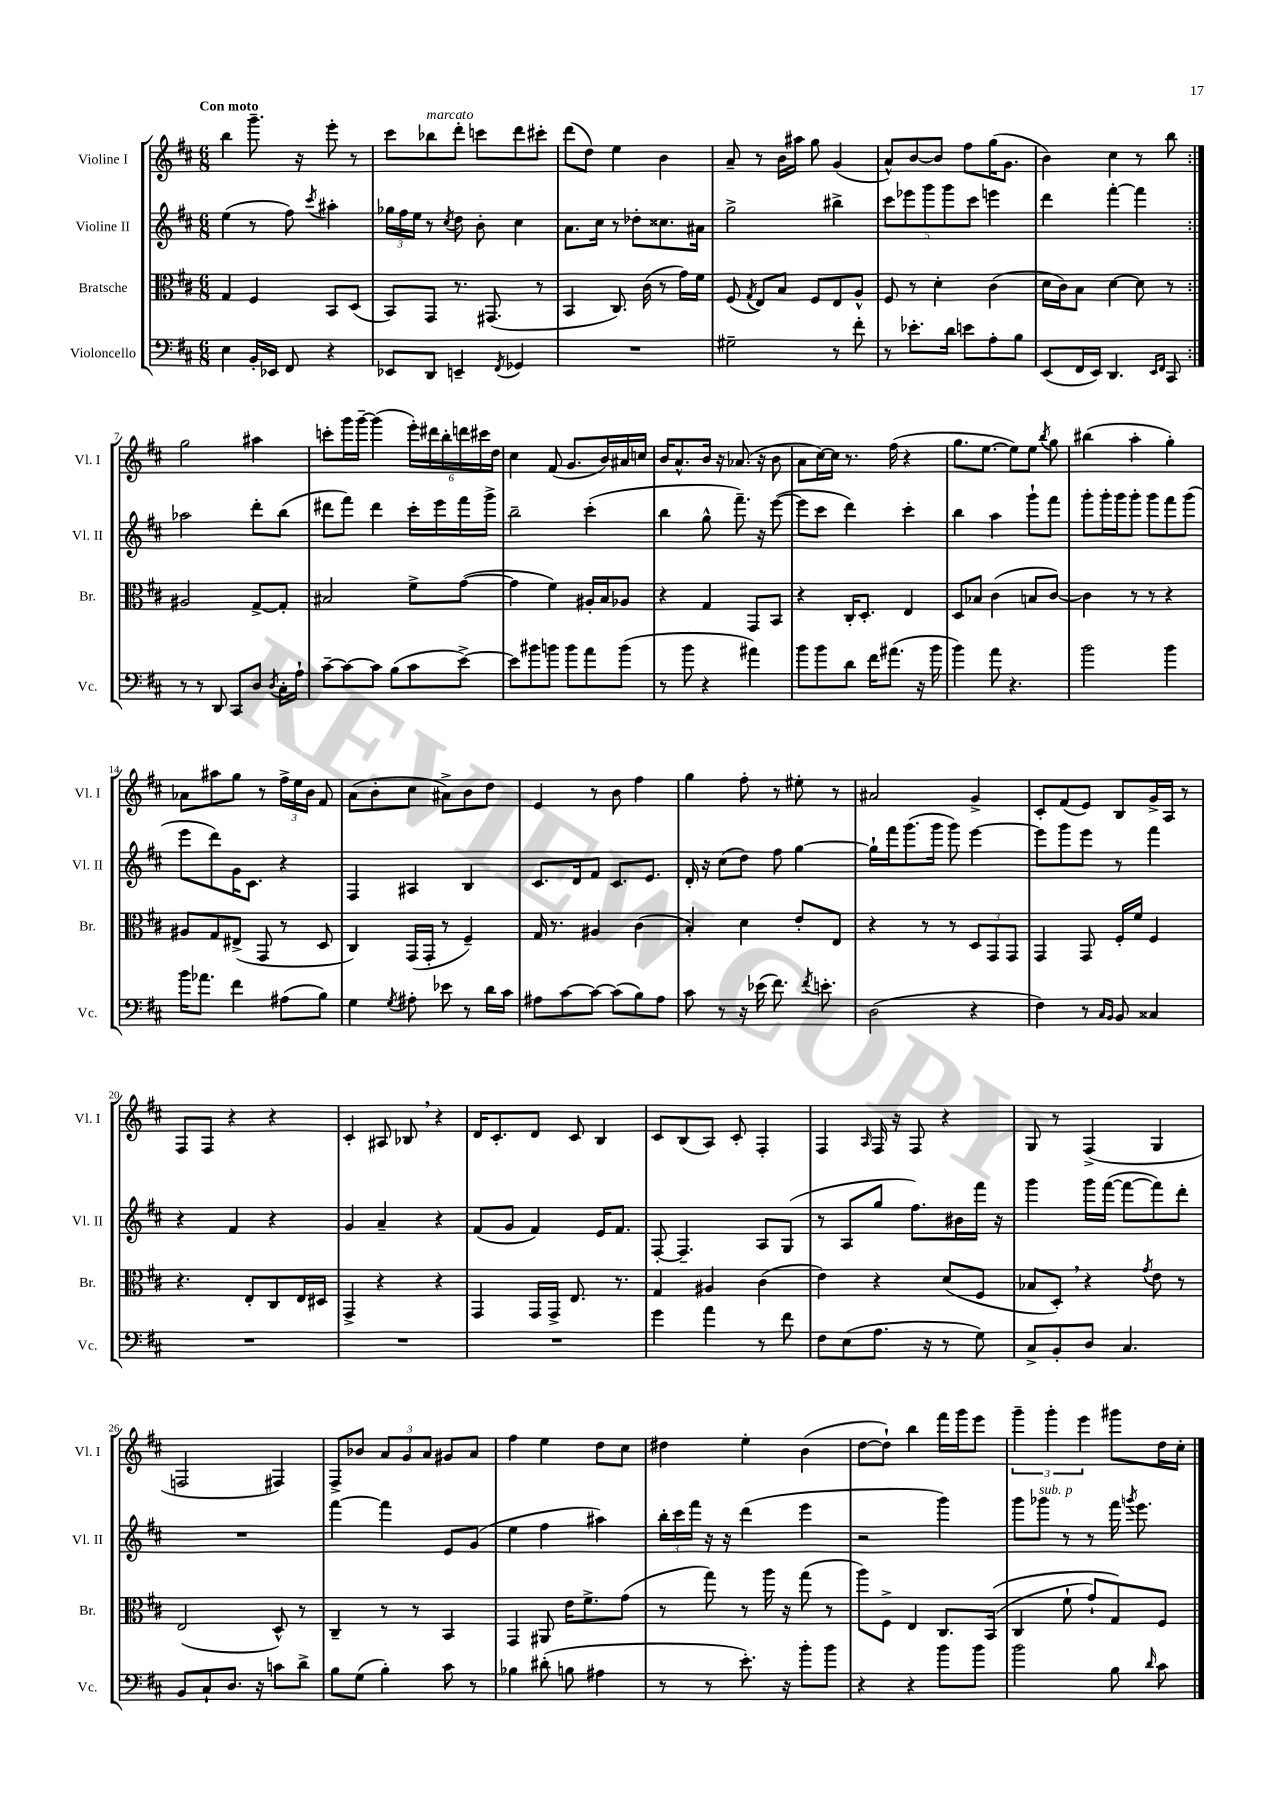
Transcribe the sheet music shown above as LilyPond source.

<<
\new StaffGroup <<
\new Staff = "s0" \with { instrumentName = "Violine I" shortInstrumentName = "Vl. I" } {
    \clef treble \key d \major \numericTimeSignature \time 6/8 \tempo "Con moto"
    \autoBeamOff \repeat volta 2 { b''4 g'''8.-- r16 e'''8-. r8 |
    cis'''8[ bes''8^\markup { \italic "marcato" } d'''8]-. c'''8[ d'''8 cis'''8]-. |
    d'''8[( d''8]) e''4 b'4 |
    a'8-- r8 b'16[ ais''16] g''8 g'4( |
    a'8[-^) b'8~ b'8] fis''8[ g''16( g'8.] |
    b'4) cis''4 r8 b''8 | }
    g''2 ais''4 |
    c'''8[-. g'''16 g'''16]~-- g'''4( \tuplet 6/4 { e'''16[-.) dis'''16 b''16-. d'''16 cis'''16 d''16] } |
    cis''4 fis'8( g'8.[ b'16) ais'16 c''16] |
    b'16[ a'8.-^ b'16] r16 aes'8.( r16 b'8 |
    a'8[ cis''16~) cis''16] r8. fis''16( r4 |
    g''8.[ e''8.]~ e''8[) e''8] \acciaccatura { b''8 } g''8 |
    bis''4( a''4-. g''4-.) |
    aes'8[ ais''8 g''8] r8 \tuplet 3/2 { fis''16[-> e''16 b'16] } fis'8 |
    a'8[( b'8-. cis''8] ais'8[->) b'8 d''8] |
    e'4 r8 b'8 fis''4 |
    g''4 fis''8-. r8 eis''8-. r8 |
    ais'2 g'4-> |
    cis'8[-. fis'8( e'8]) b8[ g'16-> a16] r8 |
    fis8[ fis8] r4 r4 |
    cis'4-. ais8 bes8 \breathe r4 |
    d'16[ cis'8.-. d'8] cis'8 b4 |
    cis'8[ b8( a8]) cis'8-. fis4-. |
    fis4 \grace { a16 } fis16 r16 fis8 r4 |
    g8 r8 fis4->( g4 |
    f2 fis4) |
    fis8[-> bes'8] \tuplet 3/2 { a'8[ g'8 a'8] } gis'8[ a'8] |
    fis''4 e''4 d''8[ cis''8] |
    dis''4 e''4-. b'4( |
    d''8[~ d''8]-!) b''4 fis'''16[ g'''16 e'''8] |
    \tuplet 3/2 { g'''4-- g'''4-. e'''4 } gis'''8[ d''16 cis''16]-. \bar "|." |
}
\new Staff = "s1" \with { instrumentName = "Violine II" shortInstrumentName = "Vl. II" } {
    \clef treble \key d \major \numericTimeSignature \time 6/8
    \autoBeamOff \repeat volta 2 { e''4( r8 fis''8) \acciaccatura { cis'''8 } ais''4-. |
    \tuplet 3/2 { ges''16[ fis''16 e''16] } r8 \acciaccatura { cis''8 } d''8 b'8-. cis''4 |
    a'8.[ cis''16] r8 des''8[-. cisis''8. ais'16] |
    g''2-> bis''4-> |
    \tuplet 5/4 { cis'''8[ ees'''8 g'''8 g'''8 cis'''8] } e'''4 |
    d'''4 fis'''4~-. fis'''4 | }
    aes''2 d'''8[-. b''8]( |
    dis'''8[ fis'''8]) dis'''4 cis'''16[-. e'''16 fis'''16 g'''16]-> |
    b''2-- cis'''4-.( |
    b''4 g''8-^ fis'''8.--) r16 e'''8~( |
    e'''8[ cis'''8] d'''4) cis'''4-. |
    b''4 a''4 g'''8[-! fis'''8] |
    g'''8[-. g'''16-. g'''16 g'''8]-. g'''8[ fis'''8 g'''8]( |
    e'''8[ d'''8) g'16 cis'8.] r4 |
    fis4 ais4 b4 |
    cis'8.[ d'16 fis'8] cis'8.[ e'8.] |
    d'16-. r16 cis''8[( d''8]) fis''8 g''4~ |
    g''16[-! fis'''16 g'''8.( g'''16] g'''8) e'''4~ |
    e'''8[ g'''8 e'''8] r8 fis'''4 |
    r4 fis'4 r4 |
    g'4 a'4-- r4 |
    fis'8[( g'8] fis'4) e'16[ fis'8.] |
    fis8~-. fis4.-- a8[ g8]( |
    r8 a8[ g''8] fis''8.[) bis'16 fis'''16] r16 |
    g'''4 g'''16[ fis'''16]~( fis'''8[~ fis'''8) d'''8]-. |
    R2. |
    fis'''4~ fis'''4 e'8[ g'8]( |
    e''4 fis''4 ais''4) |
    \tuplet 3/2 { b''16[-. cis'''16 fis'''16] } r16 r16 d'''4( e'''4 |
    r2 g'''4) |
    g'''8[ ges'''8]^\markup { \italic "sub. p" } r8 r8 fis'''16 \acciaccatura { g'''8 } e'''8. \bar "|." |
}
\new Staff = "s2" \with { instrumentName = "Bratsche" shortInstrumentName = "Br." } {
    \clef alto \key d \major \numericTimeSignature \time 6/8
    \autoBeamOff \repeat volta 2 { g4 fis4 b,8[ d8]( |
    b,8[) g,8] r8. gis,8.( r8 |
    b,4 cis8.) cis'16( r8 g'16[) fis'16] |
    fis8( \acciaccatura { g8 } e8[) b8] fis8[ e8 a8]-^ |
    fis8 r8 d'4-. cis'4( |
    d'16[ cis'16) b8] d'4~ d'8 r8 | }
    ais2 g8[~-> g8]-. |
    bis2 fis'8[-> g'8]~( |
    g'4 fis'4) ais16[-. b16 aes8] |
    r4 g4 g,8[ b,8] |
    r4 cis16[-. d8.]-. e4 |
    d8[ bes8] cis'4( b8[ cis'8]~) |
    cis'4 r8 r8 r4 |
    ais8[ g8 eis8]->( g,8 r8 d8 |
    cis4) g,16[( g,16]-. r8 fis4--) |
    g16 r8. ais4 cis'4( |
    b4-.) d'4 e'8[-. e8] |
    r4 r8 r8 \tuplet 3/2 { d8[ g,8 g,8] } |
    g,4 g,8 fis16[-. fis'16] fis4 |
    r4. e8[-. cis8 e16 dis16] |
    g,4-> r4 r4 |
    g,4 g,16[ g,16]-> e8. r8. |
    g4 ais4 cis'4( |
    e'4) r4 d'8[( fis8] |
    bes8[ d8]-.) \breathe r4 \acciaccatura { g'8 } e'8 r8 |
    e2( d8-^) r8 |
    cis4-- r8 r8 b,4 |
    g,4 ais,8 e'16[ fis'8.-> g'8]( |
    r8 g''8) r8 a''16 r16 g''8( r8 |
    a''8[) fis8]-> e4 cis8.[ b,16](\( |
    cis4 fis'8-! g'8[-!) g8\) fis8] \bar "|." |
}
\new Staff = "s3" \with { instrumentName = "Violoncello" shortInstrumentName = "Vc." } {
    \clef bass \key d \major \numericTimeSignature \time 6/8
    \autoBeamOff \repeat volta 2 { e4 b,16[-. ees,16] fis,8 r4 |
    ees,8[ d,8] e,4-- \acciaccatura { fis,8 } ges,4 |
    R2. |
    gis2-- r8 fis'8-. |
    r8 ees'8.[-. d'16] e'8[ a8-. b8] |
    e,8[( fis,16 e,16]) d,4. \grace { e,16[ fis,16] } cis,8 | }
    r8 r8 d,8 cis,8[ d8] \acciaccatura { d8 } cis16[-. a16]-! |
    cis'8[~-- cis'8~ cis'8] b8[( cis'8 e'8]~->) |
    e'8[ bis'8 b'8] b'8[ a'8 b'8]( |
    r8 b'8 r4 ais'4) |
    b'8[ b'8 d'8] fis'16[ ais'8.]( r16 b'16 |
    b'4) a'8 r4. |
    b'2 b'4 |
    b'16[ aes'8.] fis'4 ais8[( b8]) |
    g4 \acciaccatura { g8 } ais8-. ees'8 r8 d'16[ cis'16] |
    ais8[ cis'8~ cis'8]~ cis'8[( b8) ais8] |
    cis'8 r8 r16 ees'16( fis'8.) \acciaccatura { fis'8 } e'8.-. |
    d2( r4 |
    fis4) r8 \grace { cis16[ b,16] } b,8 cisis4 |
    R2. |
    R2. |
    R2. |
    g'4 a'4 r8 fis'8 |
    fis8[ e8( a8.] r16 r8 g8) |
    cis8[-> b,8-. d8] cis4. |
    b,8[ cis8-! d8.] r16 c'8[ d'8]-> |
    b8[ g8]( b4-.) cis'8 r8 |
    bes4 dis'8-.( b8 ais4 |
    r8 r8 e'8.-.) r16 b'8[-. b'8] |
    r4 r4 b'8[ b'8] |
    b'2 b8 \grace { d'16 } cis'8 \bar "|." |
}
>>
>>
